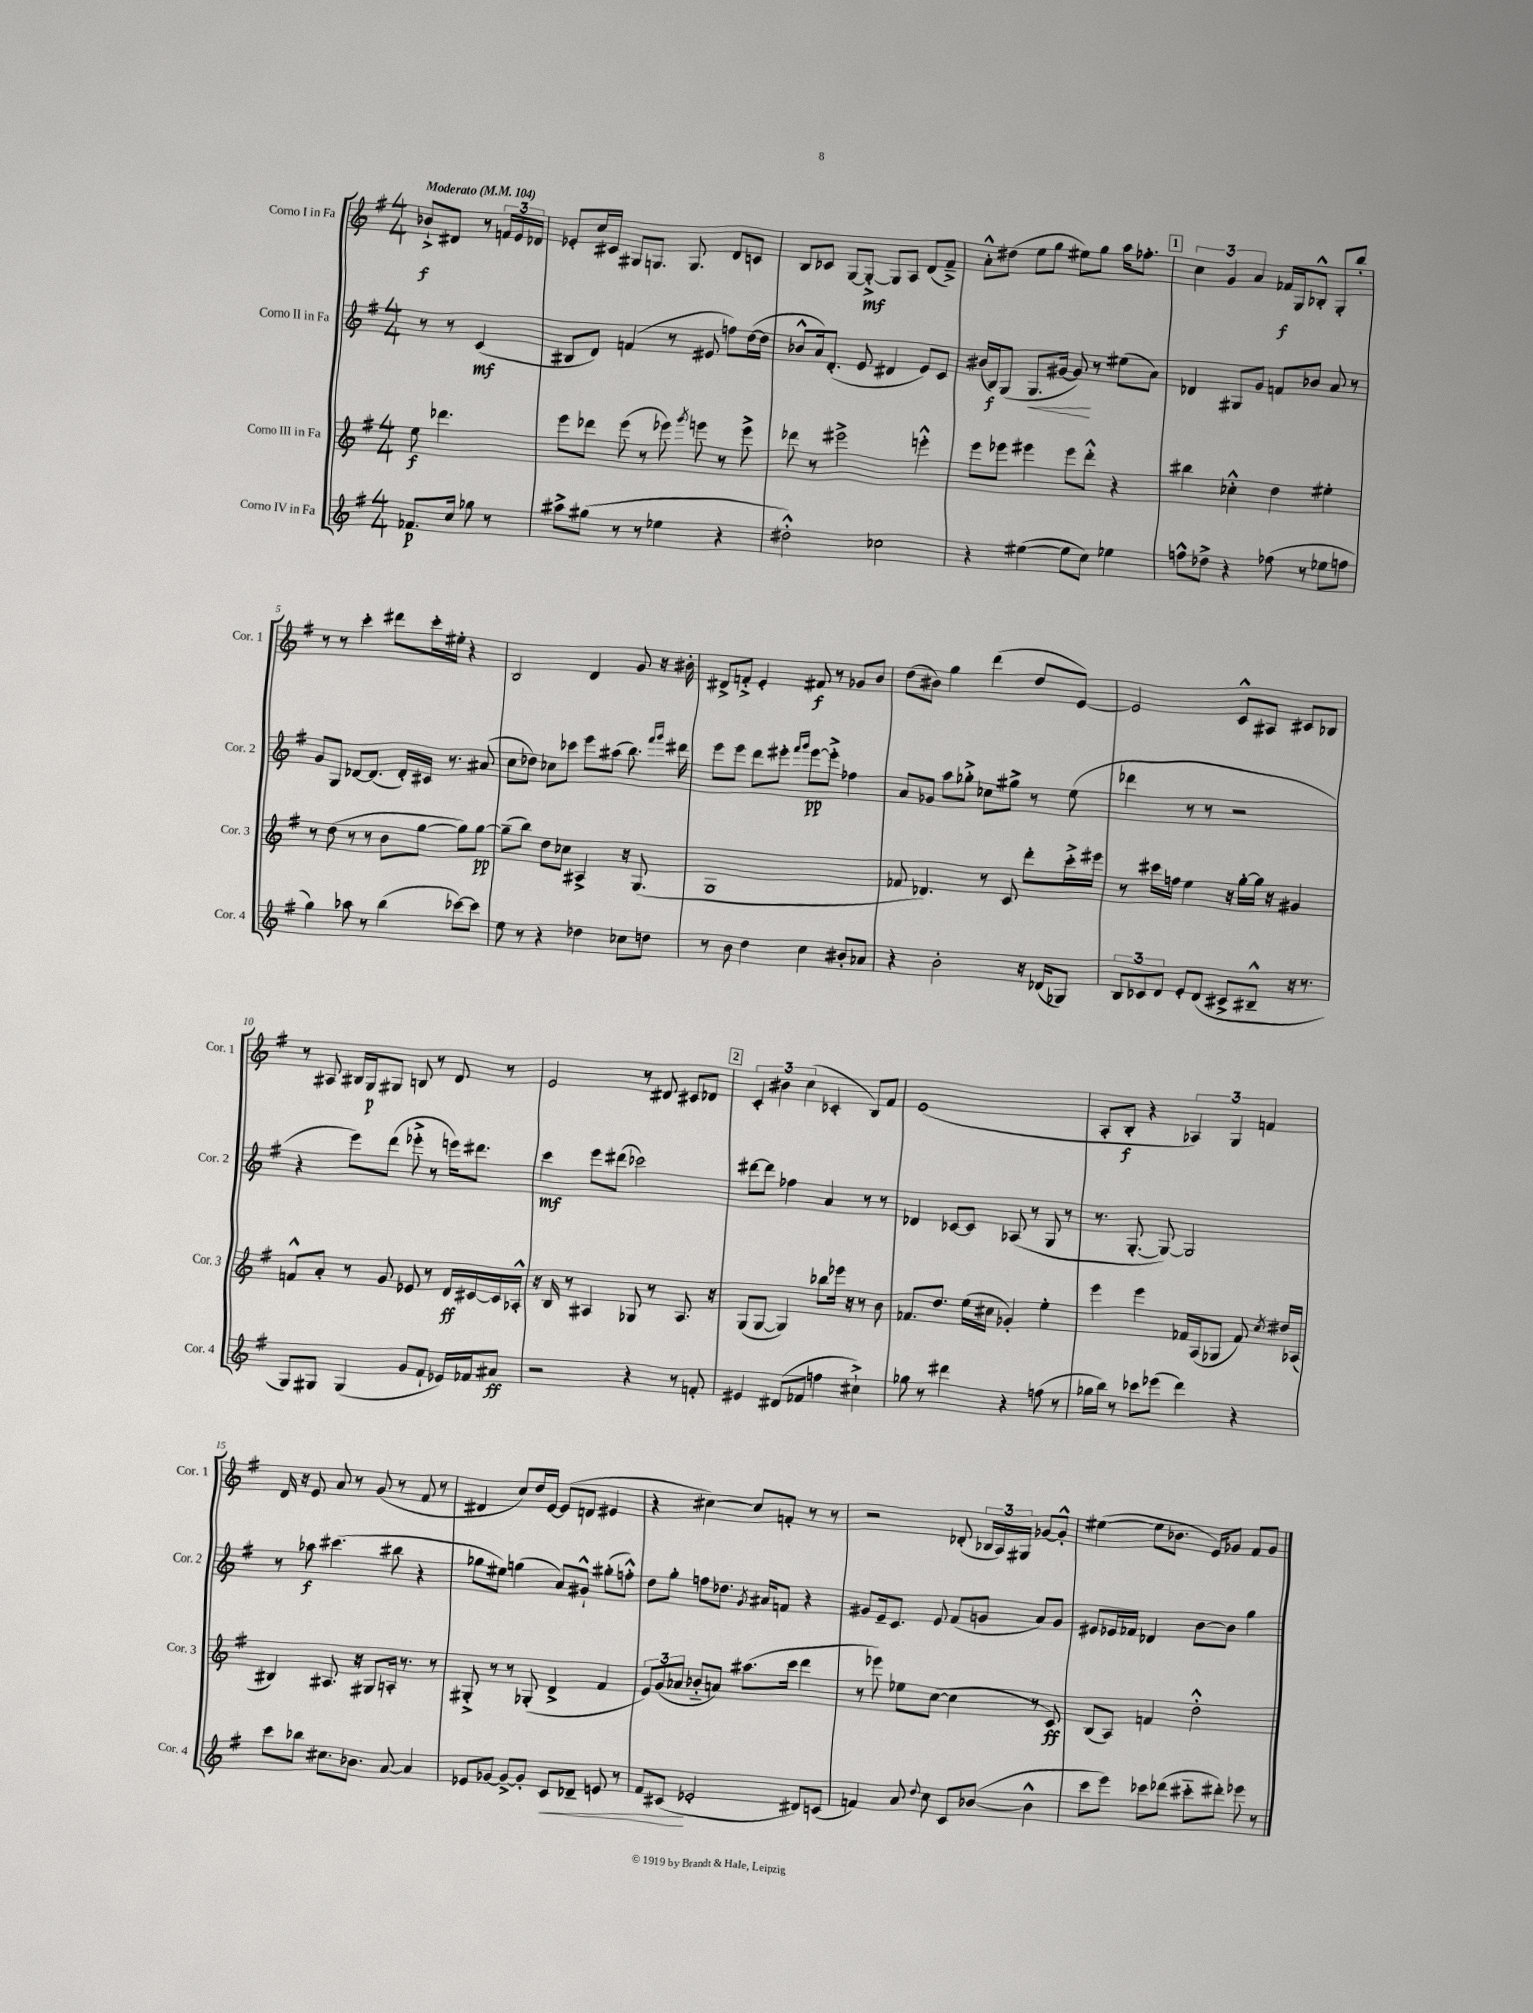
<<
\new StaffGroup <<
\new Staff = "s0" \with { instrumentName = "Corno I in Fa" shortInstrumentName = "Cor. 1" } {
    \clef treble \key g \major \numericTimeSignature \time 4/4 \partial 2 \tempo "Moderato" 4 = 104
    \autoBeamOff bes'8[-!->\f dis'8] r8 \tuplet 3/2 { f'16[ e'16 des'16] } |
    ees'8[-. c''16 cis'16] gis8[ g8.] g8. d'8[ c'8] |
    b8[ ces'8] g8[~ g8]~-.->\mf g8[ a8] d'8[( fis'8]--->) |
    a'8[-.-^ dis''8]( e''8[ g''8] eis''8[) g''8] a''16[ fes''8.]-. |
    \mark \markup { \box "1" } \tuplet 3/2 { c''4 g'4 a'4 } fes'16[\f g16 bes8]-.-^ g8[-. b''8]-. |
    r8 r8 c'''4-. dis'''8[ c'''16-. eis''16]-. r4 |
    b2 d'4 g'8 r16 bis'16-. |
    dis'8[-> f'8]-.-> e'4-. fis'8\f r8 ges'8[ b'8] |
    d''8[( bis'8]) g''4 d'''4( d''8[ e'8]~) |
    e'2 c'8[-^ ais8] cis'8[ bes8] |
    r8 ais8 bis16[ g16\p gis8] b8 r8 d'8 r8 |
    e'2 r8 dis'8 cis'8[ des'8] |
    \mark \markup { \box "2" } \tuplet 3/2 { c'4-. bis'4 c''4( } ces'4-. b8[) fis'8] |
    e'1( |
    a8[-. b8]-.\f r4 \tuplet 3/2 { aes4) g4 f'4 } |
    d'16 r16 e'8 a'8 r8 g'8( r8 fis'8 r8 |
    dis'4 c''8[) d''16 e'16]~ e'8[( d'8] eis'4 |
    r4 cis''4~) cis''8[ f'8]-. r8 r8 |
    r2 des'8-.( \tuplet 3/2 { bes16[ a16) gis16] } ges'8[~ ges'8]-.-^ |
    eis''4~( eis''8[ bes'8.] e'16[) ges'8] fis'8[ ges'8] \bar "|." |
}
\new Staff = "s1" \with { instrumentName = "Corno II in Fa" shortInstrumentName = "Cor. 2" } {
    \clef treble \key g \major \numericTimeSignature \time 4/4 \partial 2
    \autoBeamOff r8 r8 c'4\mf( |
    bis8[ d'8]) f'4( r8 eis'8 f''8[) d''16~( d''16] |
    bes'8[-^ a'16) d'8.]-.( e'8 dis'4 e'8[) c'8] |
    bis'16[( b16\f) g8]( g8.[\< gis'16]~ gis'8\!) r8 eis''8[( a'8]) |
    \mark \markup { \box "1" } des'4 gis8[ g'8] f'8[ bes'8] a'8 r8 |
    g'8[ g8] des'8[~ des'8.]( des'16[-.) cis'16] r8. ais'8( |
    c''8[ des''8]) ces''8[ ces'''8] e'''8[ ais''8]( b''8.) \grace { fis'''16[ g'''16] } dis'''16 |
    e'''8[ e'''8] d'''8[ eis'''8]-. \grace { fis'''16[ g'''16] } eis'''8[~\pp eis'''8]-.-> fes''4 |
    a'8[ ges'8] a''8[ ges''8]-.-> ces''8[ gis''8]-> r8 e''8( |
    des'''4 r8 r8 r2 |
    r4 e'''8[) d'''8]( ees'''8-.-> r8 e'''16[) dis'''8.] |
    c'''4\mf e'''8[ dis'''8]( ces'''2) |
    \mark \markup { \box "2" } dis'''8[~ dis'''8] fes''4 a'4 r8 r8 |
    des'4 ces'8[~ ces'8] aes8( r8 g8 r8 |
    r8. g8.~-. g8~) g2 |
    r8 aes''8\f cis'''4.( bis''8 r4 |
    ges''8[ eis''8]) g''4( a'8[) gis'8]-!-^ gis''8[-.( f''8]-.-^) |
    d''8[ g''8]-. f''8[ des''8.] \acciaccatura { g'8 } ais'16[ f'8] r4 |
    gis'8[ e'16-- c'8.] e'8 fis'8[( g'8] a'8[) g'8] |
    eis'8[ ees'16 fes'16] des'4 b'8[~ b'8] g''4 \bar "|." |
}
\new Staff = "s2" \with { instrumentName = "Corno III in Fa" shortInstrumentName = "Cor. 3" } {
    \clef treble \key g \major \numericTimeSignature \time 4/4 \partial 2
    \autoBeamOff e''8\f des'''4. |
    e'''8[ des'''8] e'''8( r8 ees'''8) \acciaccatura { g'''8 } e'''8 r8 e'''8-> |
    des'''8 r8 eis'''2-> e'''4-.-^ |
    e'''8[ ees'''8] eis'''4 eis'''8[ d'''8]-.-^ r4 |
    \mark \markup { \box "1" } bis''4 ces''4-.-^ d''4 eis''4-. |
    r8 d''8( r8 r8 b'8[ g''8]~ g''8[) g''8]~\pp |
    g''8[--( b''8]) d''8[ ces''8] ais4-> r16 g8.( |
    g1 |
    fes'8 des'4.) r8 c'8 d'''8[-. c'''16-.-> eis'''16] |
    r8 cis'''16[ f''16] e''4 r16 g''16[~-. g''16] r16 gis'4 |
    f'8[-^ a'8]-. r8 g'8 ees'8 r8 d'16[\ff cis'16~ cis'16 aes16]-.-^ |
    r16 b16 r8 ais4 ges8 r8 ais8. r16 |
    \mark \markup { \box "2" } g8[( g8]~ g4) bes''8[ ees'''16] r16 r8 b'8 |
    fes'8.[ d''8.] e''16[( cis''16] ges'4-.) e''4-. |
    e'''4 e'''4 fes'16[ a16( ges8] fes'8) \acciaccatura { c''8 } dis''16[ aes16]( |
    bis4) ais8. r16 gis8[ a16]-. r8. r8 |
    gis8-.-> r8 r8 ges8-.( d'4-> fis'4 |
    \tuplet 3/2 { e'8[) g'8( aes'8] } bes'8[-_ a'8]) ais''8.[( c'''16] d'''4 |
    r8 ees'''8) ees''8[ c''8]~( c''4 r8 c'8\ff) |
    b8[( a8]) f'4 d''2-.-^ \bar "|." |
}
\new Staff = "s3" \with { instrumentName = "Corno IV in Fa" shortInstrumentName = "Cor. 4" } {
    \clef treble \key g \major \numericTimeSignature \time 4/4 \partial 2
    \autoBeamOff fes'8.[\p c''16] ges''8 r8 |
    ais''8[-> gis''8]( r8 r8 ees''4 r4 |
    dis''2-.-^) ces''2 |
    r4 eis''4~( eis''8[ c''8]) ees''4 |
    \mark \markup { \box "1" } f''8[-^ des''8]-> r4 fes''8( r8 ees''8[ f''8] |
    g''4) aes''8 r8 b''4( ces'''8[~) ces'''8] |
    e''8 r8 r4 des''4 ces''8[ d''8] |
    r8 b'8 d''4 c''4 bis'8[-. aes'8] |
    r4 b'2-. r16 des'16[( ges8]) |
    \tuplet 3/2 { b8[ ces'8 d'8] } e'8[-. d'8]( cis'8[-> bis8]---^ r16 r8. |
    g8[) gis8] gis4( g'8[ fis'8]-! ees'16[) fes'16 ais'8]\ff |
    r2 r4 r8 f'8-. |
    \mark \markup { \box "2" } eis'4 dis'8[( fes'8] f''4 cis''4-!->) |
    ges''8 r8 dis'''4 r4 f''8( r8 |
    ges''16[ b''16]) r8 ces'''8[ ees'''8]( d'''4) r4 |
    c'''8[ bes''8] cis''8.[ bes'8.] a'8~ a'4 |
    ees'8[ ges'8]~ ges'8[~-> ges'8]-. c'8[\< des'8]-- e'8 r8 |
    fis'8[ cis'8]\!( ees'2-. dis'8[) c'8]( |
    f'4) a'8 \appoggiatura { d''8 } c''8 c'8[ bes'8]~( bes'4-^ |
    c'''8[ e'''8]) ces'''8[ des'''8]( cis'''8[-_ dis'''8]-.) ees'''8 r8 \bar "|." |
}
>>
>>
